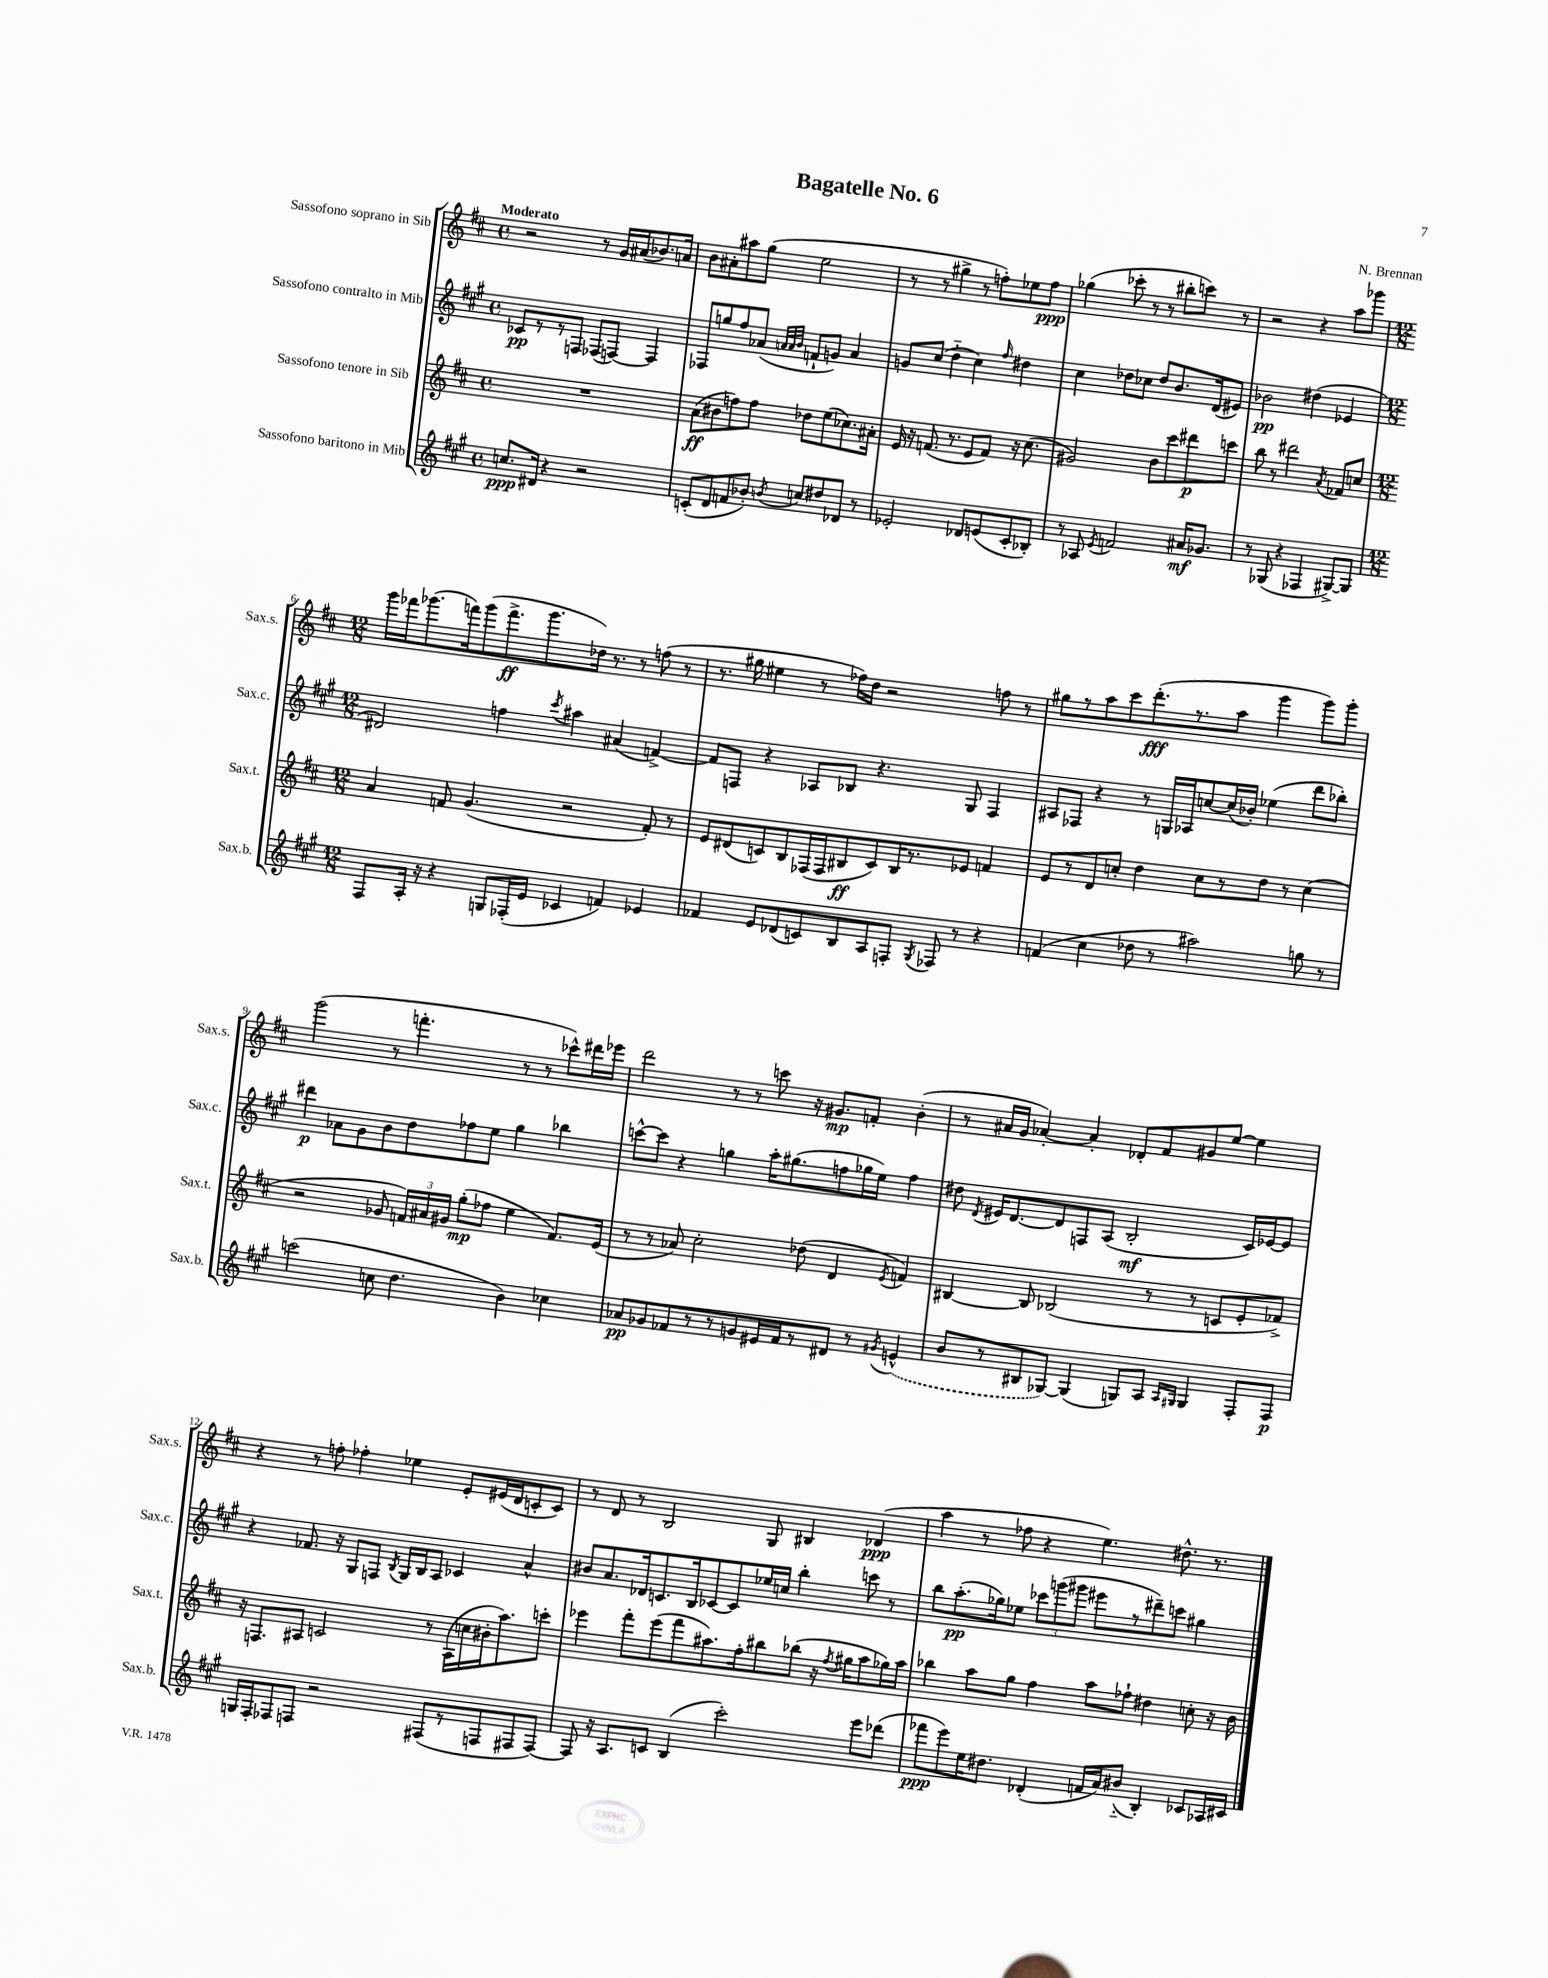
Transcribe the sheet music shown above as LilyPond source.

\header { title = "Bagatelle No. 6" composer = "N. Brennan" }
<<
\new StaffGroup <<
\new Staff = "s0" \with { instrumentName = "Sassofono soprano in Sib" shortInstrumentName = "Sax.s." } {
    \clef treble \key d \major \defaultTimeSignature \time 4/4 \tempo "Moderato"
    \autoBeamOff r2 r8 g'16[ ais'16( bes'8.) a'16] |
    b'8[ ais'8-. ais''8 g''8]( e''2 |
    r8 r8 gis''4-> r8 f''8[-.) ees''8 f''8]\ppp |
    ges''4( ces'''8-. r8 r8 bis''8[-. c'''8]) r8 |
    r2 r4 a''8[ ges'''8] |
    \numericTimeSignature \time 12/8 g'''16[ fes'''16 ges'''8.( f'''16) ges'''8( f'''8.->\ff ges'''8. des''16]) r8. r8 f''8( r8 |
    r8. gis''16 eis''4 r8 fes''16[) d''16] r2 f''8 r8 |
    gis''8[ r8 a''8 cis'''8 d'''8.-.\fff( r8. a''8] g'''4 g'''8[) g'''8]-. |
    g'''2( r8 f'''4.-. r8 r8 ces'''8[-^) dis'''16 ees'''16] |
    d'''2 r8 r8 c'''8 r16 gis'8.[\mp f'8]-. b'4-.( |
    r8 ais'16[ g'16] aes'4~-.) aes'4-. des'8[-. fis'8 gis'8 e''8]~ e''4 |
    r4 r8 f''8-. fes''4-. ees''4 e'8[-. eis'16( d'16 c'8-. c'8]) |
    r8 d'8 r8 b2 g8 bis4 des'4\ppp( |
    a''4 r8 fes''8 r4 e''4.) dis''8.-^ r8. \bar "|." |
}
\new Staff = "s1" \with { instrumentName = "Sassofono contralto in Mib" shortInstrumentName = "Sax.c." } {
    \clef treble \key a \major \defaultTimeSignature \time 4/4
    \autoBeamOff ces'8[\pp r8 r8 f8] fes8[( f8]~) f4 |
    fes8[ g''8 fis''8 aes'8]( \grace { a'32[ a'32 b'32] } f'8[-! g'8]) a'4 |
    g'8[ cis''8]( d''4-_ cis''4) \grace { fis''16 } dis''4 |
    cis''4 des''8[ ces''8] des''8[ b'8. d'16( eis'8]) |
    bes'2\pp dis''4( ees'4 |
    \numericTimeSignature \time 12/8 dis'2) f''4 \acciaccatura { cis'''8 } ais''4 ais'4( f'4~->) |
    f'8[ f8] r4 aes8[ bes8] r4. gis8 f4 |
    ais8[ fes8] r4 r8 g16[ aes16 c''8~ c''16( bes'16]-.) ees''4( d'''8[ bes''8]-.) |
    dis'''4\p aes'8[ gis'8 b'8 d''8 fes''8 e''8] gis''4 bes''4 |
    c'''8[~-^ c'''8] r4 g''4 a''16[-. gis''8.( f''8 ges''16 e''16]) f''4 |
    dis''8 \acciaccatura { d'8 } eis'16[ d'8.~ d'8 f8 a8]( b2-.\mf cis'16[) ees'16~ ees'8] |
    r4 fes'8. r16 gis8[ f8] \acciaccatura { b8 } gis16[ b16 a8] ces'4 a'4-^ |
    bis'8[ a'8. des'16 c'8. b16 ces'8~ ces'8 ees''16 c''16] b''4-. c'''8 r8 |
    b''8[ a''8.-.\pp( ges''16) ees''8] \tuplet 3/2 { ces'''8[ g'''8( gis'''8] } eis'''8[ r8 dis'''8--) c'''8] gis''4 \bar "|." |
}
\new Staff = "s2" \with { instrumentName = "Sassofono tenore in Sib" shortInstrumentName = "Sax.t." } {
    \clef treble \key d \major \defaultTimeSignature \time 4/4
    \autoBeamOff R1 |
    a'8[\ff( bis'8 f''8) f''8] des''8[ e''8( ces''8.) ais'16]-. |
    e'16 r16 f'8.( r8. e'8[ f'8]) r16 cis''8.( |
    gis'2) b'8[ cis'''8 dis'''8\p c'''8] |
    b''8 r8 dis'''2 \acciaccatura { a'8 } fes'8[ c''8] |
    \numericTimeSignature \time 12/8 a'4 f'8 g'4.( r2 f'8-.) r8 |
    e'8[ dis'8( c'8) b8 fes16( fes16 bis8\ff c'8) bis16 r8. ees'8] f'4 |
    e'8[ r8 d'8 c''8]-. d''4 c''8[ r8 d''8] r8 c''4( |
    r2 ges'8 \tuplet 3/2 { f'16[) ais'16 gis'16] } g''8[-.\mp( fes''8] e''4 f'8.[) e'16]( |
    r8 r8 aes'8) cis''2-. des''8( d'4 \acciaccatura { e'8 } f'4) |
    bis4~ bis8 bes2( r8 r8 c'8[ e'8-. fes'8]->) |
    r16 f8.[ ais8] c'2 r8 ais16[( c''16 bis'16-. a''8.) c'''8]-. |
    ees'''4 fis'''8[-. ees'''8( fis'''8 ais''8.) fis''16-. bis''8 bes''8]( r16 \acciaccatura { fis''8 } gis''16[ ais''8 ges''16) ais''16] |
    bes''4 a''8[ g''8] fis''4 a''8[ fes''8]-! dis''4 c''8-. r16 b'16 \bar "|." |
}
\new Staff = "s3" \with { instrumentName = "Sassofono baritono in Mib" shortInstrumentName = "Sax.b." } {
    \clef treble \key a \major \defaultTimeSignature \time 4/4
    \autoBeamOff c''8.[\ppp dis'16] r4 r2 |
    c'8[-.( d'8 f'8 bes'8]-.) \acciaccatura { b'8 } c''8[ dis''8 des'8] r8 |
    ees'2-. des'8[ e'8( cis'8-. bes8]-.) |
    r8 aes8 \acciaccatura { e'8 } f'2 ais'16[\mf ges'8.] |
    r8 ges8( r4 fes4 gis8[~->) gis8] |
    \numericTimeSignature \time 12/8 fis8[ a16]-. r16 r4 g8[ fes16-.( e'16] ces'4 f'4) ees'4 |
    fes'4 e'8[ des'8( c'8) b8 a8 f8]-. \acciaccatura { gis8 } fes8 r8 r4 |
    f'4( cis''4 des''8 r8 ais''2) g''8 r8 |
    c'''2( c''8 d''4. b'4) ces''4 |
    aes'8[\pp ges'8 fes'8 r8 r8 g'8 eis'16 fes'16 r8 dis'8] r8 \acciaccatura { gis'8 } \once \slurDashed e'4-^( |
    b'8[ r8 bis8 ges8]~) ges4( g8[) a8] \grace { a16[ gis16] } gis4 fis8[-. fis8]\p |
    g16[ fis16-. fes8 f8] r2 fis8[( r8 f8 fis8 fis8]~) |
    fis8 r16 a8.[ c'8] b4( cis'''2-.) e'''8[ des'''8]( |
    fes'''8[\ppp e'''8) e''16 dis''8.] des'4-.( f'16[ a'16) bis'8]-_( b4-.) ces'8[ aes16 cis'16] \bar "|." |
}
>>
>>
